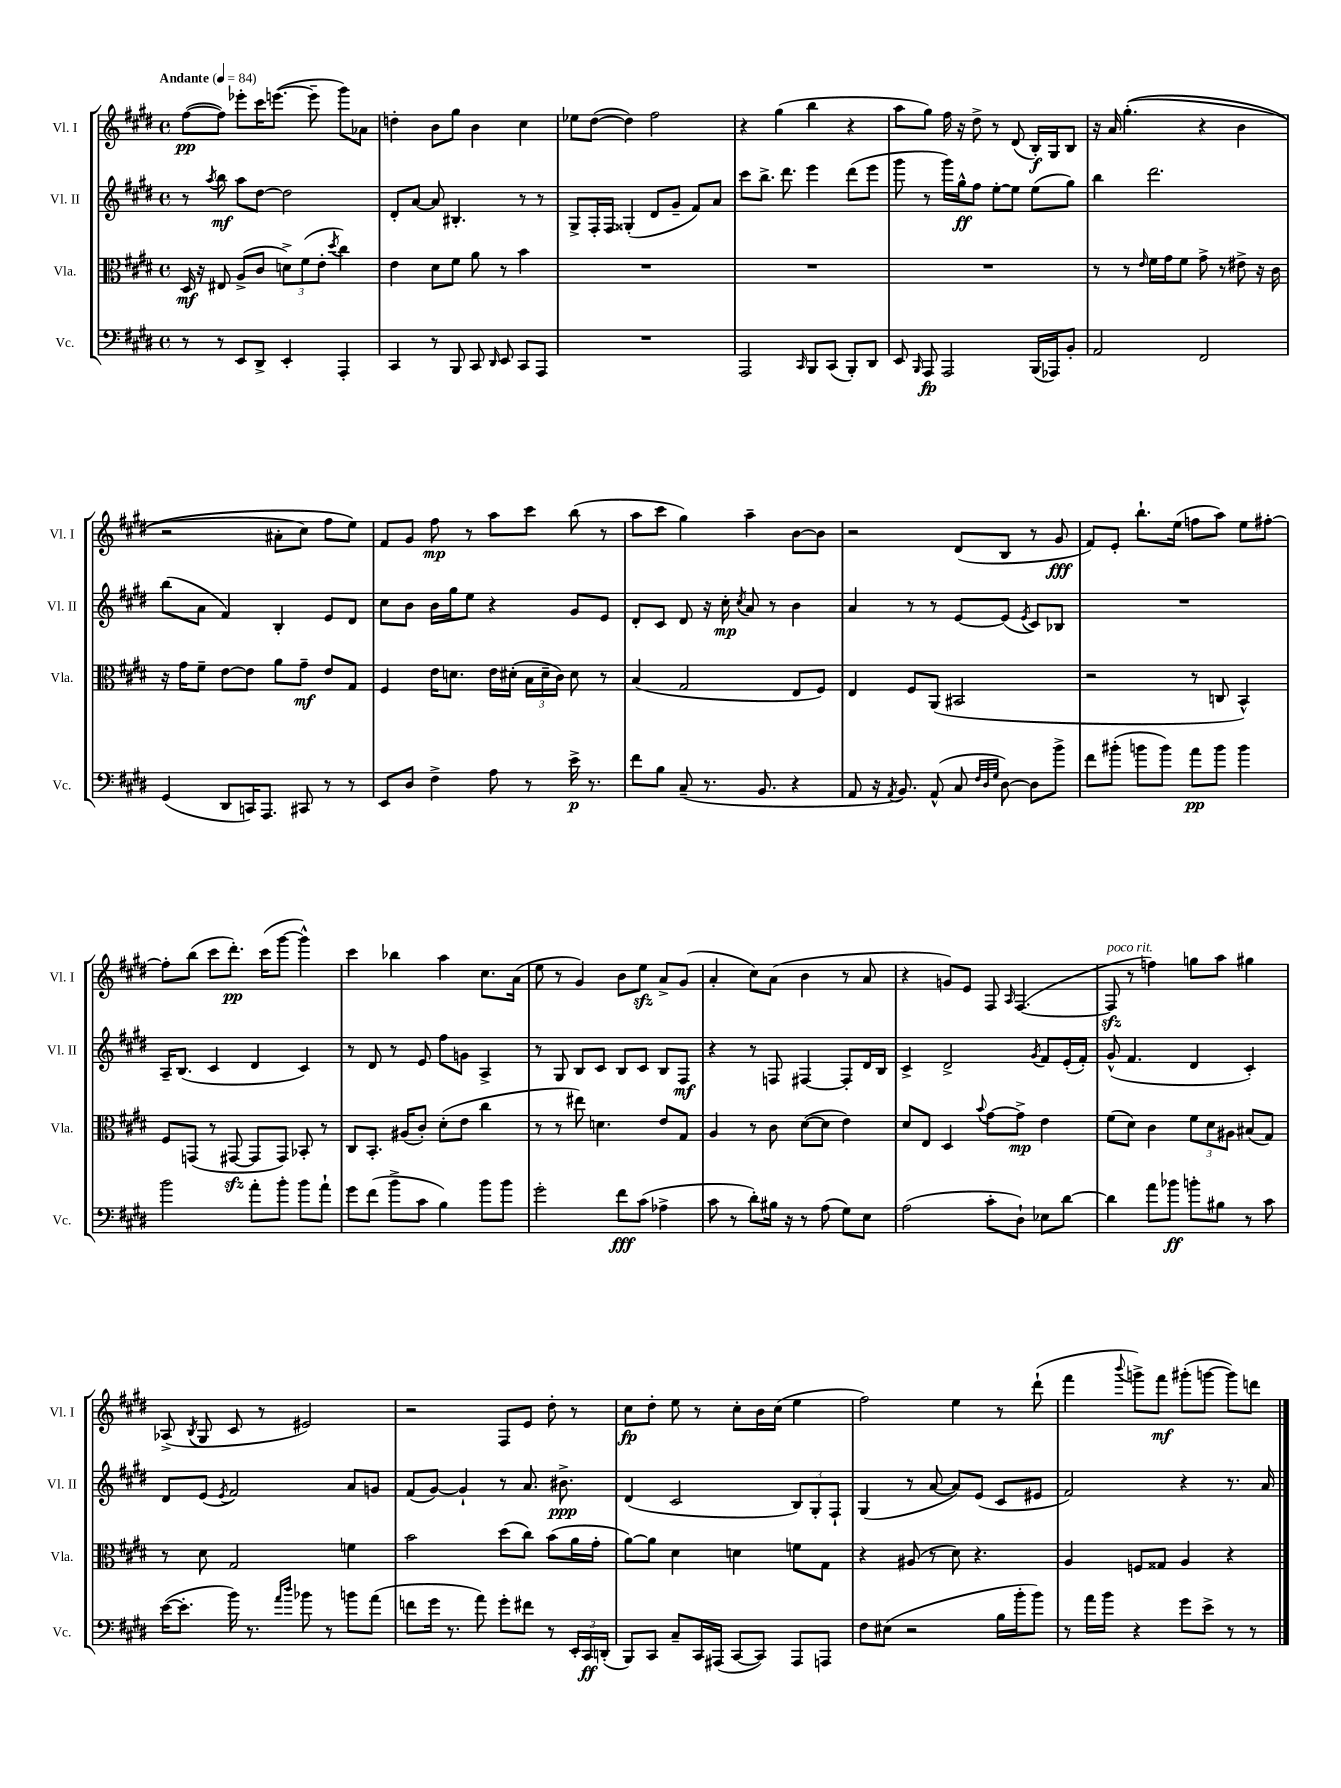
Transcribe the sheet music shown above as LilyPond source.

<<
\new StaffGroup <<
\new Staff = "s0" \with { instrumentName = "Vl. I" shortInstrumentName = "Vl. I" } {
    \clef treble \key e \major \defaultTimeSignature \time 4/4 \tempo "Andante" 4 = 84
    \autoBeamOff fis''8[~\pp( fis''8]) ees'''8[-. cis'''16 e'''8.]~( e'''8-- gis'''8[) aes'8] |
    d''4-. b'8[ gis''8] b'4 cis''4 |
    ees''8[ dis''8]~( dis''4) fis''2 |
    r4 gis''4( b''4 r4 |
    a''8[ gis''8]) fis''16 r16 dis''8-> r8 dis'8( b16[-.\f) gis16 b8] |
    r16 a'16 gis''4.-.(\( r4 b'4 |
    r2 ais'8[-. cis''8]) fis''8[ e''8]\) |
    fis'8[ gis'8] fis''8\mp r8 a''8[ cis'''8] b''8( r8 |
    a''8[ cis'''8] gis''4) a''4-- b'8[~ b'8] |
    r2 dis'8[( b8] r8 gis'8\fff |
    fis'8[) e'8]-. b''8.[-! e''16]( f''8[ a''8]) e''8[ fis''8]~-. |
    fis''8[-. b''8]( cis'''8[ dis'''8.]-.\pp) cis'''16[( gis'''8]~ gis'''4-^) |
    cis'''4 bes''4 a''4 cis''8.[ a'16]( |
    e''8 r8 gis'4) b'8[ e''8]\sfz a'8[-> gis'8]( |
    a'4-. cis''8[) a'8]( b'4 r8 a'8 |
    r4 g'8[) e'8] fis8 \grace { a16 } fis4.~( |
    fis8\sfz^\markup { \italic "poco rit." } r8 f''4) g''8[ a''8] gis''4 |
    aes8->( \acciaccatura { b8 } gis8 cis'8 r8 eis'2) |
    r2 fis8[ e'8] dis''8-. r8 |
    cis''8[\fp dis''8]-. e''8 r8 cis''8[-. b'16 cis''16]( e''4 |
    fis''2) e''4 r8 dis'''8-!( |
    fis'''4 \appoggiatura { b'''8 } g'''8[->) fis'''8]\mf gis'''8[-.( g'''8]~ g'''8[) d'''8] \bar "|." |
}
\new Staff = "s1" \with { instrumentName = "Vl. II" shortInstrumentName = "Vl. II" } {
    \clef treble \key e \major \defaultTimeSignature \time 4/4
    \autoBeamOff r8 \acciaccatura { a''8 } b''8\mf a''8[ dis''8]~ dis''2 |
    dis'8[-. a'8]~ a'8 bis4.-. r8 r8 |
    gis8[-> fis16-. fis16] gisis4-.( dis'8[ gis'8]-- fis'8[) a'8] |
    cis'''8[ b''8.]-> dis'''8. e'''4 dis'''8[( e'''8] |
    gis'''8 r8 gis'''16[) gis''16-^\ff fis''8] e''8[~-. e''8] e''8[( gis''8]) |
    b''4 dis'''2. |
    b''8[( a'8] fis'4) b4-. e'8[ dis'8] |
    cis''8[ b'8] b'16[ gis''16 e''8] r4 gis'8[ e'8] |
    dis'8[-. cis'8] dis'8 r16 cis''16-.\mp \acciaccatura { cis''8 } a'8 r8 b'4 |
    a'4 r8 r8 e'8[~ e'8]( \acciaccatura { e'8 } cis'8[) bes8] |
    R1 |
    a16[-- b8.]( cis'4 dis'4 cis'4) |
    r8 dis'8 r8 e'8 fis''8[ g'8] a4-> |
    r8 gis8 b8[ cis'8] b8[ cis'8] b8[ fis8]\mf |
    r4 r8 f8 fis4~ fis8[-. dis'16 b16] |
    cis'4-> dis'2-> \acciaccatura { gis'8 } fis'8[ e'16-.( fis'16]-.) |
    gis'8-^( fis'4. dis'4 cis'4-.) |
    dis'8[ e'8]( \acciaccatura { e'8 } fis'2) a'8[ g'8] |
    fis'8[( gis'8]~) gis'4-! r8 a'8. bis'8.->\ppp |
    dis'4( cis'2 \tuplet 3/2 { b8[) gis8-. fis8]-! } |
    gis4( r8 a'8~ a'8[) e'8]( cis'8[ eis'8] |
    fis'2) r4 r8. a'16 \bar "|." |
}
\new Staff = "s2" \with { instrumentName = "Vla." shortInstrumentName = "Vla." } {
    \clef alto \key e \major \defaultTimeSignature \time 4/4
    \autoBeamOff dis16\mf r16 eis8 a8[->( cis'8] \tuplet 3/2 { d'8[->) fis'8( e'8]-. } \acciaccatura { dis''8 } cis''4) |
    e'4 dis'8[ fis'8] a'8 r8 b'4 |
    R1 |
    R1 |
    R1 |
    r8 r8 \grace { e'16 } fis'16[ gis'16 fis'8] gis'8-> r8 eis'8-> r16 cis'16 |
    r16 gis'16[ fis'8]-- e'8[~ e'8] a'8[ gis'8]--\mf e'8[ gis8] |
    fis4 e'16[ d'8.] e'16[ dis'16]-.( \tuplet 3/2 { b16[ dis'16-- cis'16]) } dis'8 r8 |
    b4( gis2 e8[ fis8]) |
    e4 fis8[ a,8]( bis,2 |
    r2 r8 c8 b,4-^) |
    fis8[ g,8]( r8 gis,8~\sfz gis,8[ gis,8]) bes,8-. r8 |
    cis8[ b,8.]-. ais16[( cis'8]-.) dis'8[-.( e'8] cis''4 |
    r8 r8 eis''8) d'4. e'8[ gis8] |
    a4 r8 cis'8 dis'8[~( dis'8] e'4) |
    dis'8[ e8] dis4 \appoggiatura { b'8 } gis'8[~ gis'8]->\mp e'4 |
    fis'8[( dis'8]) cis'4 \tuplet 3/2 { fis'8[ dis'8 ais8] } bis8[( gis8]) |
    r8 dis'8 gis2 f'4 |
    b'2 dis''8[( cis''8]) b'8[( a'16 gis'16]-. |
    a'8[~) a'8] dis'4 d'4 f'8[ gis8] |
    r4 ais8( r8 dis'8) r4. |
    a4 f8[ gisis8] a4 r4 \bar "|." |
}
\new Staff = "s3" \with { instrumentName = "Vc." shortInstrumentName = "Vc." } {
    \clef bass \key e \major \defaultTimeSignature \time 4/4
    \autoBeamOff r8 r8 e,8[ dis,8]-> e,4-. a,,4-. |
    cis,4 r8 b,,8 cis,8 \grace { dis,16 } e,8 cis,8[ a,,8] |
    R1 |
    a,,2 \grace { cis,16 } b,,8[ cis,8]( b,,8[-.) dis,8] |
    e,8 \grace { b,,16 } a,,8\fp a,,2 b,,16[( aes,,16) b,8]-. |
    a,2 fis,2 |
    gis,4( dis,8[ c,16) a,,8.] cis,8 r8 r8 |
    e,8[ dis8] fis4-> a8 r8 e'16->\p r8. |
    fis'8[ b8] cis8--( r8. b,8. r4 |
    a,8 r16 \acciaccatura { a,8 } b,8.) a,8-^( cis8 \grace { fis32[ dis32 gis32] } dis8~) dis8[ b'8]-> |
    fis'8[ bis'8]-.( b'8[ b'8]) a'8[\pp b'8] b'4 |
    b'2 a'8[-. b'8]-. b'8[ a'8]-! |
    gis'8[ fis'8]( b'8[-> cis'8] b4) b'8[ b'8] |
    gis'2-. fis'8[\fff cis'8]( aes4-> |
    cis'8 r8 dis'8[-.) bis16] r16 r8 a8( gis8[) e8] |
    a2( cis'8[-. dis8]-!) ees8[ dis'8]~ |
    dis'4 a'8[ bes'8]\ff b'8[-. bis8] r8 cis'8 |
    e'16[~( e'8.]-. b'16) r8. \grace { a'16[ dis''16] } bes'8 r8 b'8[ a'8]( |
    f'8[ gis'16] r8. a'8) gis'8[-. fis'8] r8 \tuplet 3/2 { e,16[-. cis,16\ff d,16]-.( } |
    b,,8[) cis,8] cis8[-- cis,16 ais,,16]( cis,8[~ cis,8]) ais,,8[ a,,8] |
    fis8[ eis8]( r2 b16[ b'16-. b'8]) |
    r8 a'16[ b'16] r4 gis'8[ e'8]-> r8 r8 \bar "|." |
}
>>
>>
\layout { \context { \Score \remove "Bar_number_engraver" } }
